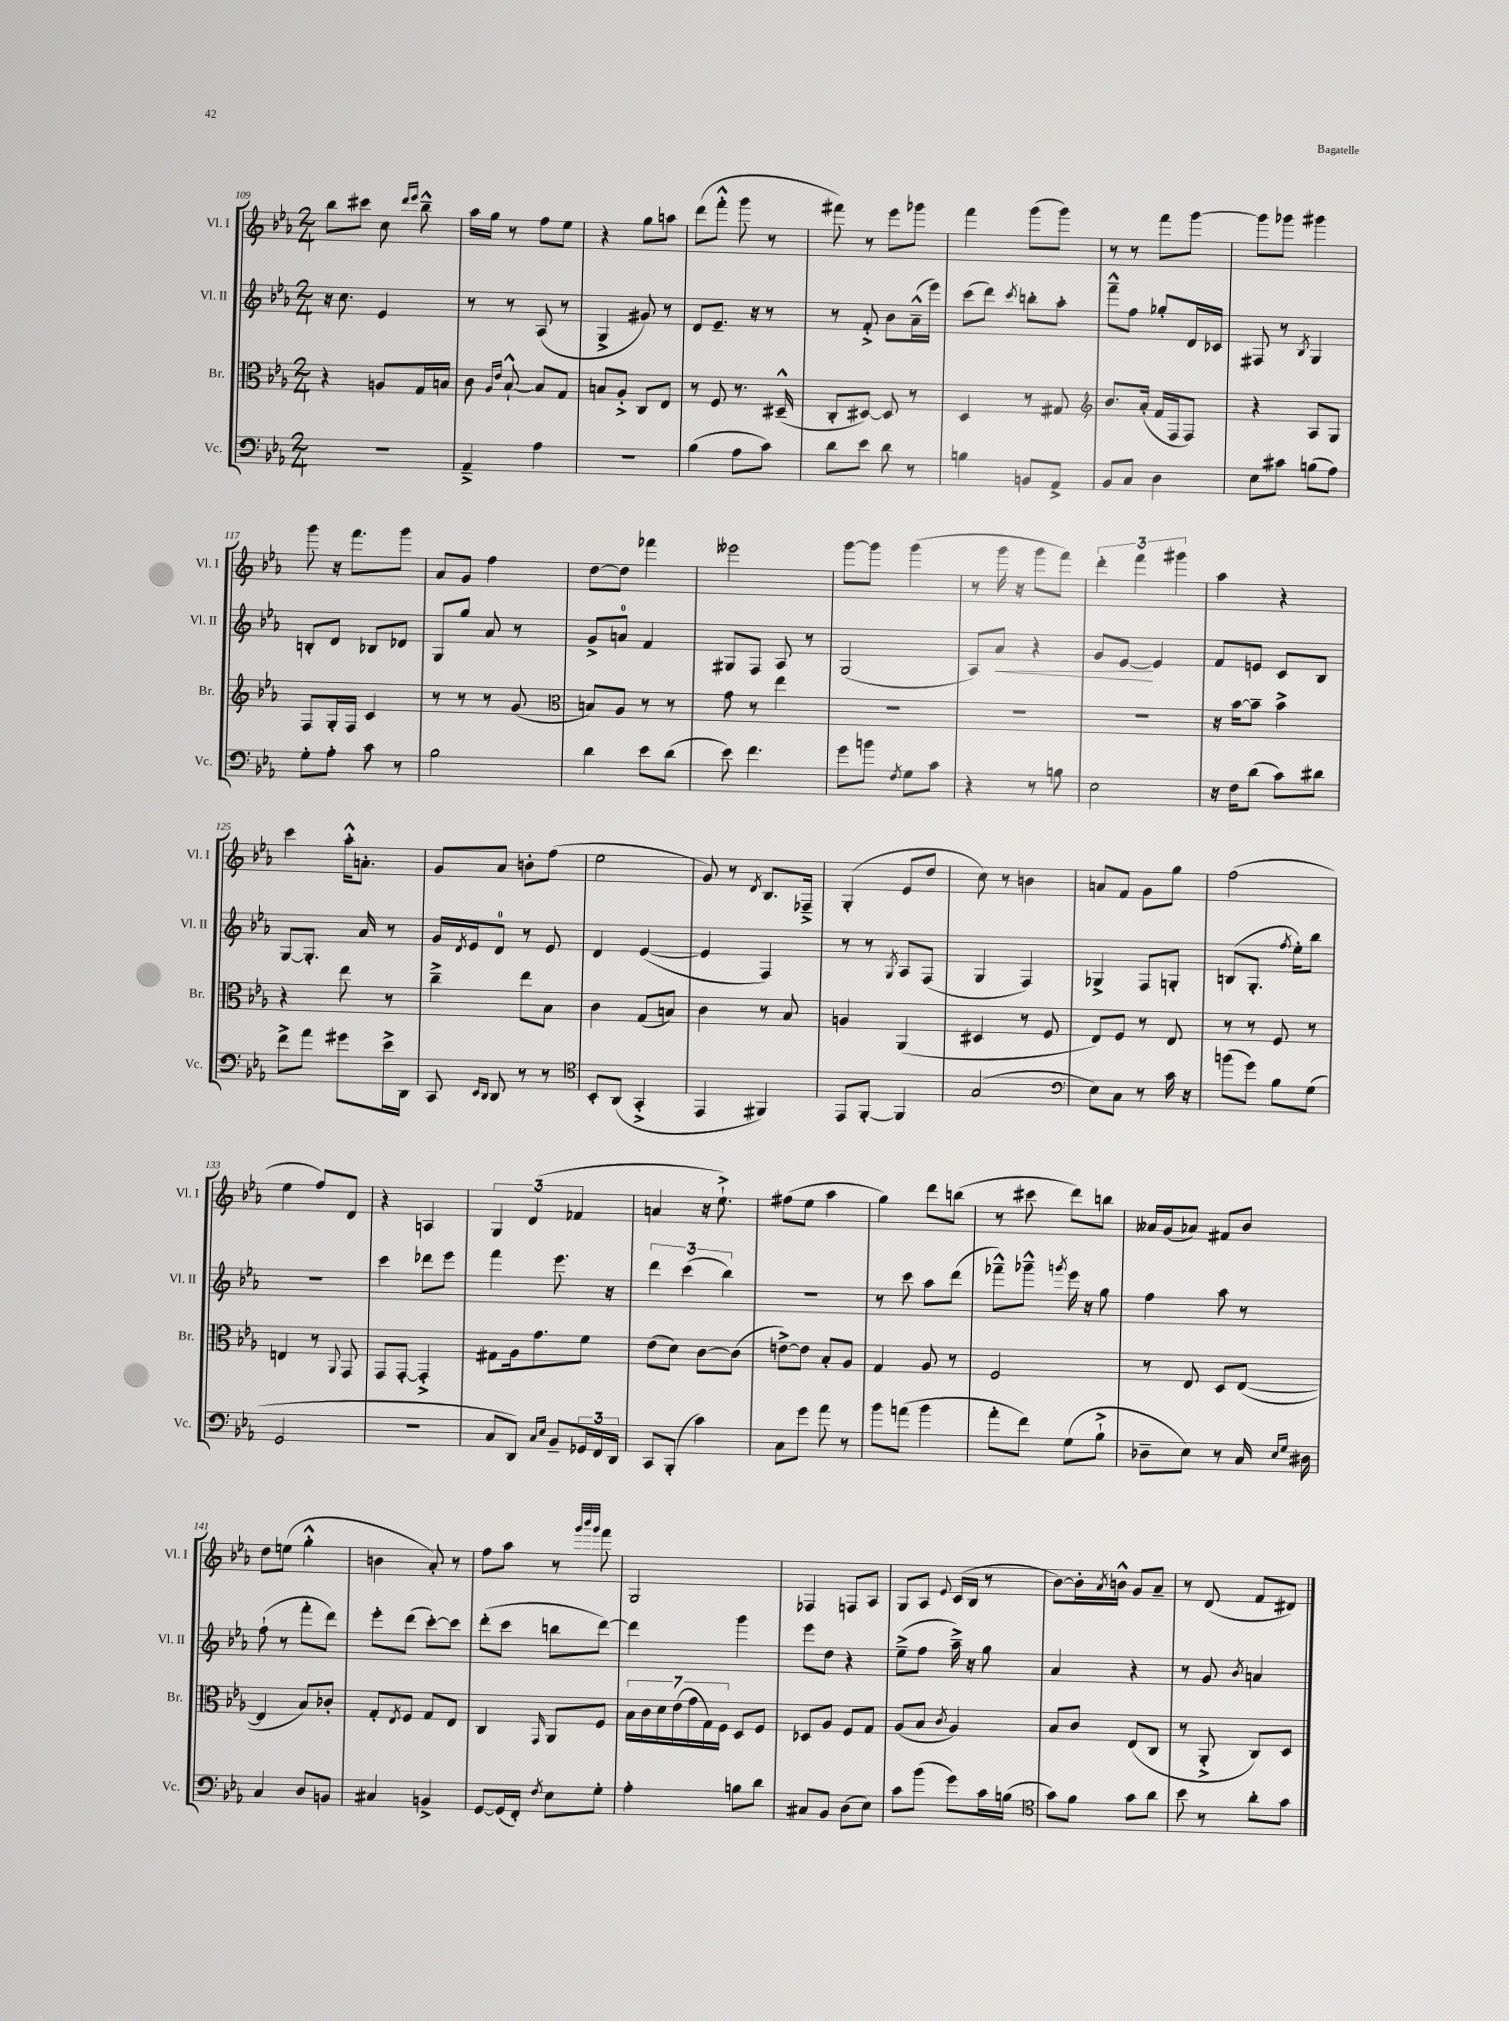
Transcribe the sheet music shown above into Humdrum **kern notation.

**kern	**kern	**kern	**dynam	**kern
*part4	*part3	*part2	*part2	*part1
*staff4	*staff3	*staff2	*staff2	*staff1
*I"Vc.	*I"Br.	*I"Vl. II	*	*I"Vl. I
*I'Vc.	*I'Br.	*I'Vl. II	*	*I'Vl. I
*clefF4	*clefC3	*clefG2	*	*clefG2
*k[b-e-a-]	*k[b-e-a-]	*k[b-e-a-]	*	*k[b-e-a-]
*M2/4	*M2/4	*M2/4	*	*M2/4
=109	=109	=109	=109	=109
2r	4r	16r	.	8bb-\L
.	.	8.cc\	.	.
.	.	.	.	8ccc#X\J
.	8An/L	4e-/	.	8cc\
.	.	.	.	16qqddd/LL
.	.	.	.	16qqeee-/JJ
.	16G/L	.	.	8bb-~^^\
.	16Bn/JJ	.	.	.
=110	=110	=110	=110	=110
4AA-~^/	8c\	8r	.	16aa-\LL
.	.	.	.	16gg\JJ
.	16qqA-/LL	.	.	.
.	16qqe-/JJ	.	.	.
.	[8B-`^^/	8r	.	8r
4A-\	8B-/L]	(8A-/	.	8ff\L
.	8G/J	8r	.	8ee-\J
=111	=111	=111	=111	=111
2r	8Bn/L	4G^/	.	4r
.	8A-'^/J	.	.	.
.	8C/L	8g#X/)	.	8gg\L
.	8E-/J	8r	.	8aan\J
=112	=112	=112	=112	=112
(4B-\	8r	8d/L	.	(8ddd\L
.	8F/	8.e-~/J	.	8fff'^^\J
8A-\L	8.r	.	.	8ggg\
.	.	16r	.	.
8c\J)	.	8r	.	8r
.	(16D#X~^^/	.	.	.
=113	=113	=113	=113	=113
8d\L	8C'/L	8r	.	8fff#X\)
8e-\J	[8D#X/J)	8f'^/	.	8r
8d\	8D#/]	8b-\L	.	8eee-\L
8r	8r	(16a-~^^\L	.	8ggg-X\J
.	.	16eee-\JJ)	.	.
=114	=114	=114	=114	=114
4Bn\	4D/	(8ccc\L	.	4fff\
.	.	8ddd\J)	.	.
.	.	8qccc/	.	.
8BBn/L	8r	8bbn'\L	.	(8ggg\L
8AA-^/J	8G#X/	8aa-'\J	.	8ggg\J)
=115	=115	=115	=115	=115
*	*clefG2	*	*	*
8BB-/L	8.b-/L	8fff~^^\L	.	8r
8C/J	.	8ff\J	.	8r
.	(16a-'/Jk	.	.	.
4D\	16f/LL	8gg-X'/L	.	8fff\L
.	16F/J	.	.	.
.	8F/J)	16d/L	.	[8ggg\J
.	.	16c-X/JJ	.	.
=116	=116	=116	=116	=116
8E-\L	4r	8F#X/	.	8ggg\L]
8c#X\J	.	8r	.	8ggg-X\J
.	.	8qB-/	.	.
(8Bn\L	8A-/L	4G/	.	4ggg#X\
8A-\J)	8G/J	.	.	.
!!LO:LB:g=z
=117	=117	=117	=117	=117
8G'\L	8F/L	8Bn'/L	.	8ggg\
8A-'\J	16G'/L	8d/J	.	16r
.	16F/JJ	.	.	8.fff\L
8c\	4c/	8B-X/L	.	.
8r	.	8d-X/J	.	8ggg\J
=118	=118	=118	=118	=118
2B-\	8r	8G/L	.	8a-/L
.	8r	8gg/J	.	8g/J
.	8r	8a-/	.	4ff\
.	(8g/	8r	.	.
=119	=119	=119	=119	=119
*	*clefC3	*	*	*
4d\	8Bn/L)	8g^/L	.	[8dd\L
.	8A-/J	8an/J	.	8dd\J]
8e-\L	8r	4f/	.	4fff-X\
(8d\J	8r	.	.	.
=120	=120	=120	=120	=120
8e-\)	8g\	8G#X/L	.	2eee--X\
4.f\	8r	8F/J	.	.
.	4ee-\	8A-/	.	.
.	.	8r	.	.
=121	=121	=121	=121	=121
8g\L	2r	(2G/	.	[8ggg\L
8bn\J	.	.	.	8ggg\J]
8qF/	.	.	.	.
8G\L	.	.	.	(4ggg\
8c\J	.	.	.	.
=122	=122	=122	=122	=122
4r	2r	8A-/L)	.	8r
!	!	!	!LO:HP:b	!
.	.	8a-/J	<	16ggg\
.	.	.	.	16r
8r	.	4r	.	8ggg\L
8Bn\	.	.	.	8fff\J)
=123	=123	=123	=123	=123
2E-\	2r	8g/L	.	6ddd'\
.	.	[8e-/J	.	.
.	.	.	.	6fff\
.	.	4e-/]	[	.
.	.	.	.	6ggg#X\
=124	=124	=124	=124	=124
16r	16r	8f/L	.	4aa-\
16F\KL	[16b-\KL	.	.	.
(8d\J	8b-~\J]	8en/J	.	.
8c\L)	4b-^\	8c/L	.	4r
8d#X\J	.	8B-/J	.	.
!!LO:LB:g=z
=125	=125	=125	=125	=125
8f^\L	4r	[8G/L	.	4ccc\
8a-\J	.	8.G'/J]	.	.
8g#X\L	8ee-\	.	.	16aa-'^^\KL
.	.	16a-/	.	8.an'\J
16e-^\L	8r	8r	.	.
16DD\JJ	.	.	.	.
=126	=126	=126	=126	=126
8CC/	4cc~^\	16g/LL	.	8g/L
.	.	8qd/	.	.
.	.	16e-/J	.	.
16qqEE-/LL	.	.	.	.
16qqDD/JJ	.	.	.	.
8DD/	.	8d/J	.	8a-/J
8r	8ee-\L	8r	.	8bn'\L
8r	8B-\J	8e-/	.	(8ff\J
=127	=127	=127	=127	=127
*clefC4	*	*	*	*
8BB-'/L	4c\	4d/	.	2ee-\
(8AA-/J	.	.	.	.
4GG'^/	(8G/L	([4e-/	.	.
.	8Bn/J)	.	.	.
=128	=128	=128	=128	=128
4EE-/	4c\	4e-/]	.	8g/)
.	.	.	.	8r
.	.	.	.	8qd/
4FF#X/)	8r	4F/)	.	8.B-/L
.	8B-/	.	.	.
.	.	.	.	16F-X~^/Jk
=129	=129	=129	=129	=129
8EE-/L	4An/	8r	.	(4G'/
[8FF'/J	.	8r	.	.
.	.	8qG/	.	.
4FF/]	(4AA-/	8A-/L	.	8e-/L
.	.	(8F/J	.	8dd/J
=130	=130	=130	=130	=130
(2G/	4D#X/	4G/	.	8cc\)
.	.	.	.	8r
.	8r	4F/)	.	4bn\
.	8F/	.	.	.
=131	=131	=131	=131	=131
*clefF4	*	*	*	*
8E-\L)	8E-/L)	4G-X^/	.	8an/L
8C\J	8F/J	.	.	8f/J
8r	8r	8F/L	.	8g\L
16c\	8E-/	8Gn'/J	.	8gg\J
16r	.	.	.	.
=132	=132	=132	=132	=132
(8bn\L	8r	(8Bn/L	.	(2ff\
8g\J)	8r	8.G'/J	.	.
8B-\L	8F/	.	.	.
.	.	8qff/	.	.
.	.	16ee-'\KL)	.	.
(8G\J	8r	8bb-\J	.	.
!!LO:LB:g=z
=133	=133	=133	=133	=133
2GG/	4En/	2r	.	4ee-\
.	8r	.	.	8ff/L)
.	8qqAA-/	.	.	.
.	8GG/	.	.	8d/J
=134	=134	=134	=134	=134
2r	8GG/L	4ccc\	.	4r
.	[8GG'/J	.	.	.
.	4GG'^/]	8ddd-X\L	.	4An/
.	.	8eee-\J	.	.
=135	=135	=135	=135	=135
8C/L	8G#X\L	4fff\	.	6G/
8DD/J)	16A-\k	.	.	.
.	.	.	.	(6d/
.	8.g\	.	.	.
16qqC/LL	.	.	.	.
16qqE-/JJ	.	.	.	.
8BB-~/L	.	8.eee-\	.	.
.	.	.	.	6f-X/
24GG-X/L	8f\J	.	.	.
24FF/	.	.	.	.
.	.	16r	.	.
24DD/JJ	.	.	.	.
=136	=136	=136	=136	=136
8CC/L	(8e-\L	6ddd\	.	4an/
(8BBB-'/J	8d\J)	.	.	.
.	.	(6ccc\	.	.
4c\)	[8c\L	.	.	16r
.	.	.	.	8.ee-`^\)
.	.	6bb-\)	.	.
.	(8c\J]	.	.	.
=137	=137	=137	=137	=137
8C\L	[8en^\L)	2r	.	(8ff#X\L
8g\J	8e\J]	.	.	8ee-\J
8a-\	8B-'/L	.	.	4aa-\
8r	8A-/J	.	.	.
=138	=138	=138	=138	=138
8b-\L	4G/	8r	.	4gg\)
(8an\J	.	8ccc\	.	.
4b-\	8A-/	8aa-\L	.	8ddd\L
.	8r	(8ddd\J	.	(8bbn\J
=139	=139	=139	=139	=139
8a-'\L	2F/	8fff-X~^^\L)	.	8r
8f\J)	.	8ggg-X~^^\J	.	8ccc#X\
.	.	8qgggn/	.	.
(8G\L	.	16eee-\	.	8ddd\L)
.	.	16r	.	.
8B-`^\J	.	8gg\	.	8bbn\J
=140	=140	=140	=140	=140
8D-X~\L	8r	4ff\	.	16a--X/LL
.	.	.	.	(16g/J
8E-\J)	8E-/	.	.	8a-X/J)
8r	8D/L	8aa-\	.	8f#X/L
16C/	([8E-/J	8r	.	8b-/J
16qqE-/LL	.	.	.	.
16qqG/JJ	.	.	.	.
16D#X\	.	.	.	.
!!LO:LB:g=z
=141	=141	=141	=141	=141
4C/	4E-/]	(8ff`\	.	8dd\L
.	.	8r	.	(8een\J
8D/L	8B-/L)	8fff'\L	.	4gg'^^\
8BBn/J	8c-X'/J	8ddd\J)	.	.
=142	=142	=142	=142	=142
4C#X/	8G'/L	8eee-'\L	.	4bn\
.	8qE-/	.	.	.
.	8F/J	(8ddd\J	.	.
4BBn^/	8G/L	[8ccc'\L)	.	8a-'/)
.	8E-/J	8ccc\J]	.	8r
=143	=143	=143	=143	=143
[8GG/L	4C/	(8ddd'\L	.	8ff\L
(16GG/L]	.	8ccc\J	.	8aa-\J
16FF'/JJ)	.	.	.	.
8qF/	16qqGG/	.	.	.
8E-\L	8AA-/L	8bbn\L	.	8r
.	.	.	.	32qqggg/LLL
.	.	.	.	32qqbbb-/
.	.	.	.	32qqggg/JJJ
8G'\J	8F/J	[8ddd\J)	.	8fff\
=144	=144	=144	=144	=144
4A-'\	28B-\LL	4ddd\]	.	2G/
.	28c\	.	.	.
.	28d\	.	.	.
.	(28e-\	.	.	.
.	28g\	.	.	.
.	28G\)	.	.	.
.	28F\JJ	.	.	.
8Bn\L	8D/L	4ggg\	.	.
8d\J	8F/J	.	.	.
=145	=145	=145	=145	=145
8C#X/L	8D-X/L	8eee-\L	.	4F-X/
8BB-/J	8A-/J	8dd\J	.	.
(8D\L	8F/L	4r	.	8Fn/L
8E-\J)	8G/J	.	.	8A-/J
=146	=146	=146	=146	=146
8c\L	(8A-/L	(8ee-~^\L	.	8G/L
(8b-\J	8B-/J	8ff\J	.	8A-/J
.	8qc/	.	.	8qqe-/
8g\L)	4A-/)	16aa-~^\)	.	(16c/LL
.	.	16r	.	16B-/JJ
16c\L	.	8gg\	.	8r
(16Bn\JJ	.	.	.	.
=147	=147	=147	=147	=147
*clefC4	*	*	*	*
8g\L)	8B-/L	4a-/	.	[8b-\L)
8f\J	8c/J	.	.	16b-'\L]
.	.	.	.	8qa-/
.	.	.	.	16bn^^\JJ
8g\L	(8E-/L	4r	.	8g/L
8a-\J	8C/J	.	.	8a-~/J
=148	=148	=148	=148	=148
8b-\	8r	8r	.	8r
8r	8AA-'^/	8g/	.	(8d/
.	.	8qb-/	.	.
8a-'\L	8C/L)	4an/	.	8f/L
8g\J	8D/J	.	.	8d#X/J)
==	==	==	==	==
*-	*-	*-	*-	*-
